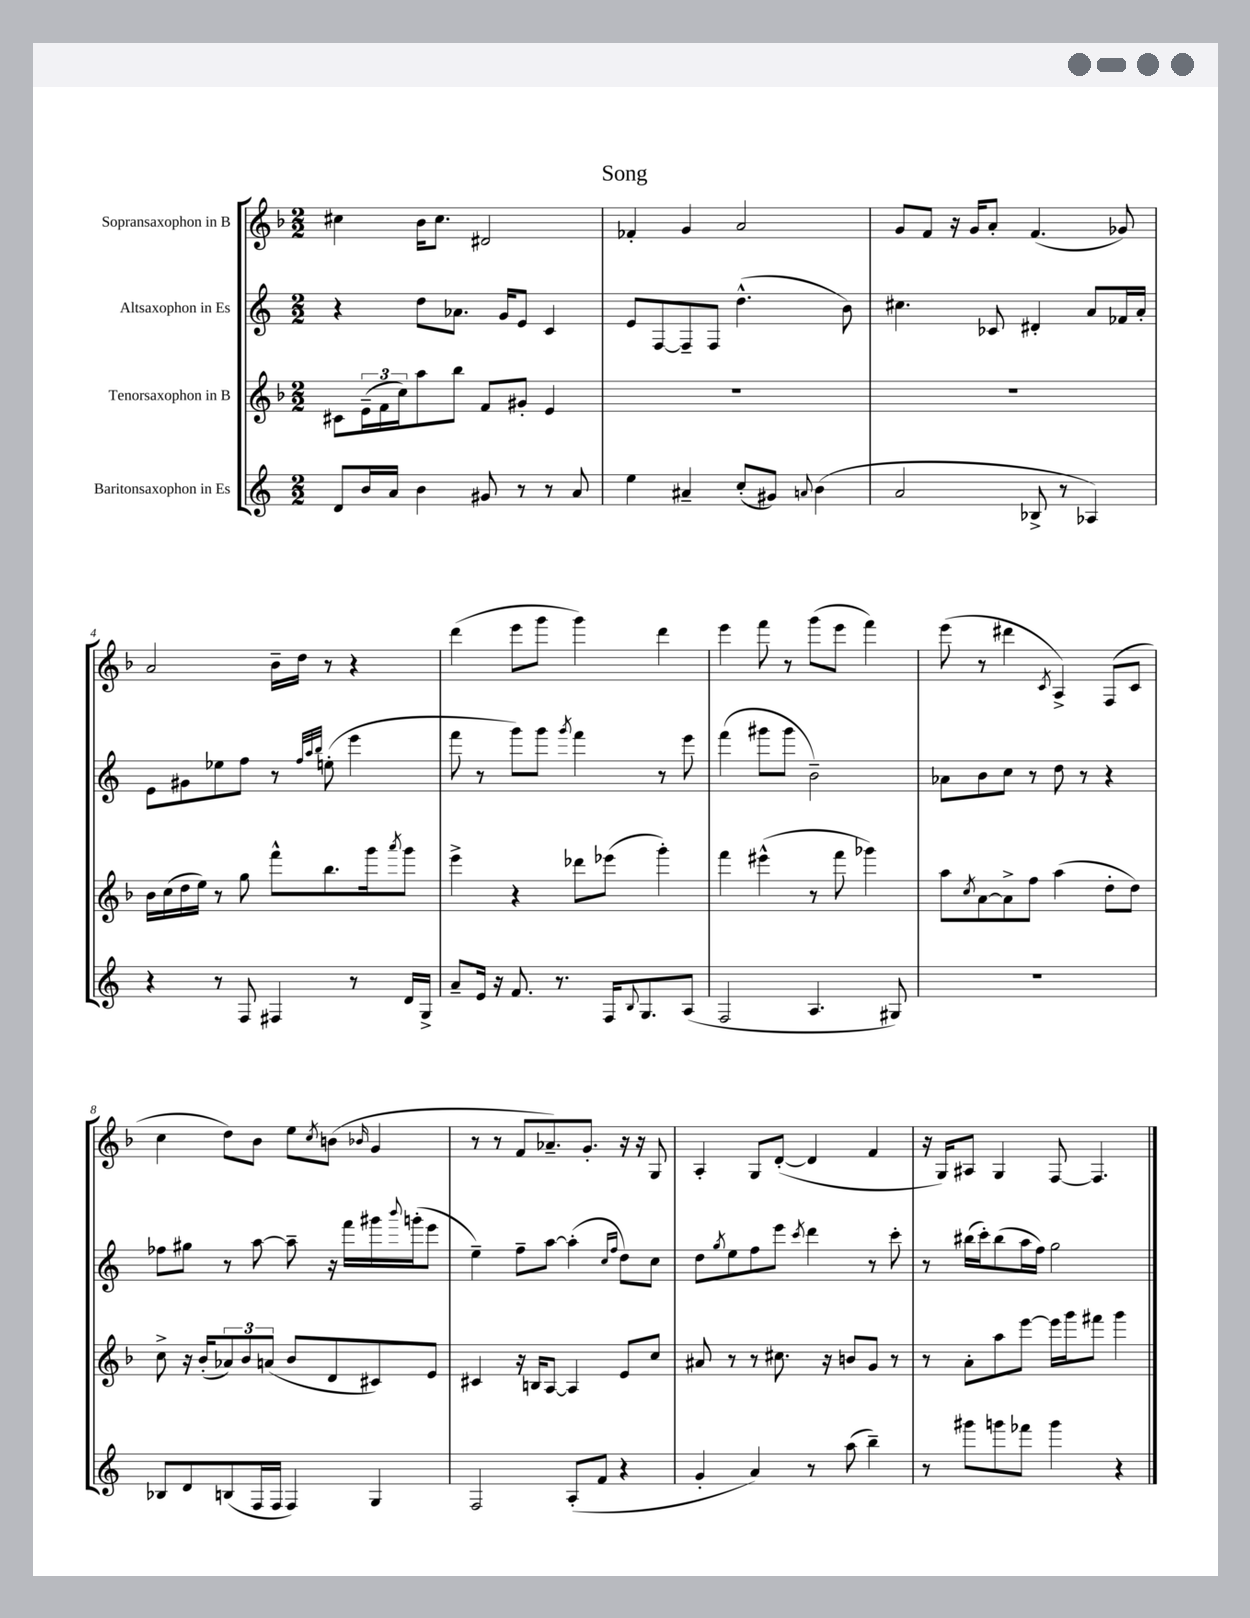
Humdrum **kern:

**kern	**kern	**kern	**kern
*staff4	*staff3	*staff2	*staff1
*clefG2	*clefG2	*clefG2	*clefG2
*k[]	*k[b-]	*k[]	*k[b-]
*M2/2	*M2/2	*M2/2	*M2/2
8d/L	8c#\L	4r	4cc#\
16b/L	(24e~\L	.	.
.	24f\	.	.
16a/JJ	.	.	.
.	24cc\J)	.	.
4b\	8aa\	8dd\L	16b-\LK
.	.	.	8.cc#\J
.	8bb-\J	8.a-\J	.
8g#/	8f/L	.	2d#/
.	.	16g/LK	.
8r	8g#'/J	8e/J	.
8r	4e/	4c/	.
8a/	.	.	.
=	=	=	=
4ee\	1r	8e/L	4f-'/
.	.	[8F/	.
4a#~/	.	8F~/]	4g/
.	.	8F/J	.
(8cc'/L	.	(4.dd^^\	2a/
8g#/J)	.	.	.
8qqa/	.	.	.
(4b\	.	.	.
.	.	8b\)	.
=	=	=	=
2a/	1r	4.cc#\	8g/L
.	.	.	8f/J
.	.	.	16r
.	.	.	16g/LK
.	.	8c-/	8a'/J
8B-^/	.	4d#'/	(4.f/
8r	.	.	.
4A-/)	.	8a/L	.
.	.	16f-/L	8g-/)
.	.	16a'/JJ	.
=	=	=	=
4r	16b-\LL	8e\L	2a/
.	(16cc\	.	.
.	16dd\	8g#\	.
.	16ee\JJ)	.	.
8r	8r	8ee-\	.
8F/	8gg\	8ff\J	.
4F#/	8fff^^\L	8r	16b-~\LL
.	.	.	16dd\JJ
.	.	32qqff/LLL	.
.	.	32qqaa/	.
.	.	32qqbb/JJJ	.
.	8.bb-\	(8ee'\	8r
8r	.	4eee\	4r
.	16ggg\k	.	.
.	8qaaa/	.	.
16d/LL	8ggg\J	.	.
16G^/JJ	.	.	.
=	=	=	=
8a~/L	4eee^\	8fff\	(4ddd\
16e/Jk	.	8r	.
16r	.	.	.
8.f/	4r	8ggg\L)	8eee\L
.	.	8ggg\J	8ggg\J
8.r	.	.	.
.	.	8qggg/	.
.	8ddd-\L	4fff\	4ggg\)
16F/LK	(8eee-\J	.	.
8qqB/	.	.	.
8.G/	.	.	.
.	4ggg'\)	8r	4ddd\
(8A/J	.	8eee\	.
=	=	=	=
2F/	4fff\	(4fff\	4eee\
.	(4eee#^^\	8ggg#\L	8fff\
.	.	8ggg#\J	8r
4.A/	8r	2b~\)	(8ggg\L
.	8fff\	.	8eee\J
.	4ggg-\)	.	4fff\)
8G#/)	.	.	.
=	=	=	=
1r	8aa\L	8a-\L	(8eee\
.	8qcc/	.	.
.	[8a\	8b\	8r
.	8a^\]	8cc\J	4ddd#\
.	8ff\J	8r	.
.	.	.	8qc/
.	(4aa\	8dd\	4A^/)
.	.	8r	.
.	8dd'\L	4r	(8F/L
.	8dd\J)	.	8c/J
=	=	=	=
8B-/L	8cc^\	8ff-\L	4cc\
8d/	16r	8gg#\J	.
.	(16b-'/LK	.	.
(8B/	12a-/)	8r	8dd\L)
.	12b-/	.	.
16F/L	.	[8aa\	8b-\J
.	(12a/J	.	.
16F/JJ	.	.	.
4F/)	8b-/L	8aa~\]	8ee\L
.	.	.	8qcc/
.	8d/	16r	(8b\J
.	.	16fff\LL	.
.	.	.	16qqb-/
4G/	8c#/)	16ggg#\	4g/
.	.	8qqbbb/	.
.	.	(16ggg'\J	.
.	8e/J	8eee\J	.
=	=	=	=
2F/	4c#/	4ee~\)	8r
.	.	.	8r
.	16r	8ff~\L	8f/L
.	16B/LK	.	.
.	[8A/J	[8aa\J	8.a-~/)
(8A'/L	4A/]	(4aa'\]	.
.	.	.	8.g'/J
8f/J	.	.	.
.	.	16qqcc/LL	.
.	.	16qqff/JJ	.
4r	8e/L	8dd\L)	16r
.	.	.	16r
.	8cc/J	8cc\J	8G/
=	=	=	=
4g'/	8a#/	8dd\L	4A'/
.	.	8qgg/	.
.	8r	8ee\	.
4a/)	8r	8ff\	8G/L
.	8.cc#\	8eee\J	([8d'/J
.	.	8qccc/	.
8r	.	4ddd\	4d/]
.	16r	.	.
(8aa\	8b/L	.	.
4bb~\)	8g/J	8r	4f/
.	8r	8ccc'\	.
=	=	=	=
8r	8r	8r	16r
.	.	.	16G/LK)
8ggg#\L	8a'\L	(16bb#\LL	8A#/J
.	.	16ccc'\J)	.
8ggg\	8aa\	(8bb#\	4G/
8fff-\J	[8eee\J	16aa\L	.
.	.	16ff\JJ)	.
4ggg\	16eee\]LL	2gg\	[8F/
.	16ggg\J	.	.
.	8fff#\J	.	4.F/]
4r	4ggg\	.	.
==	==	==	==
*-	*-	*-	*-
